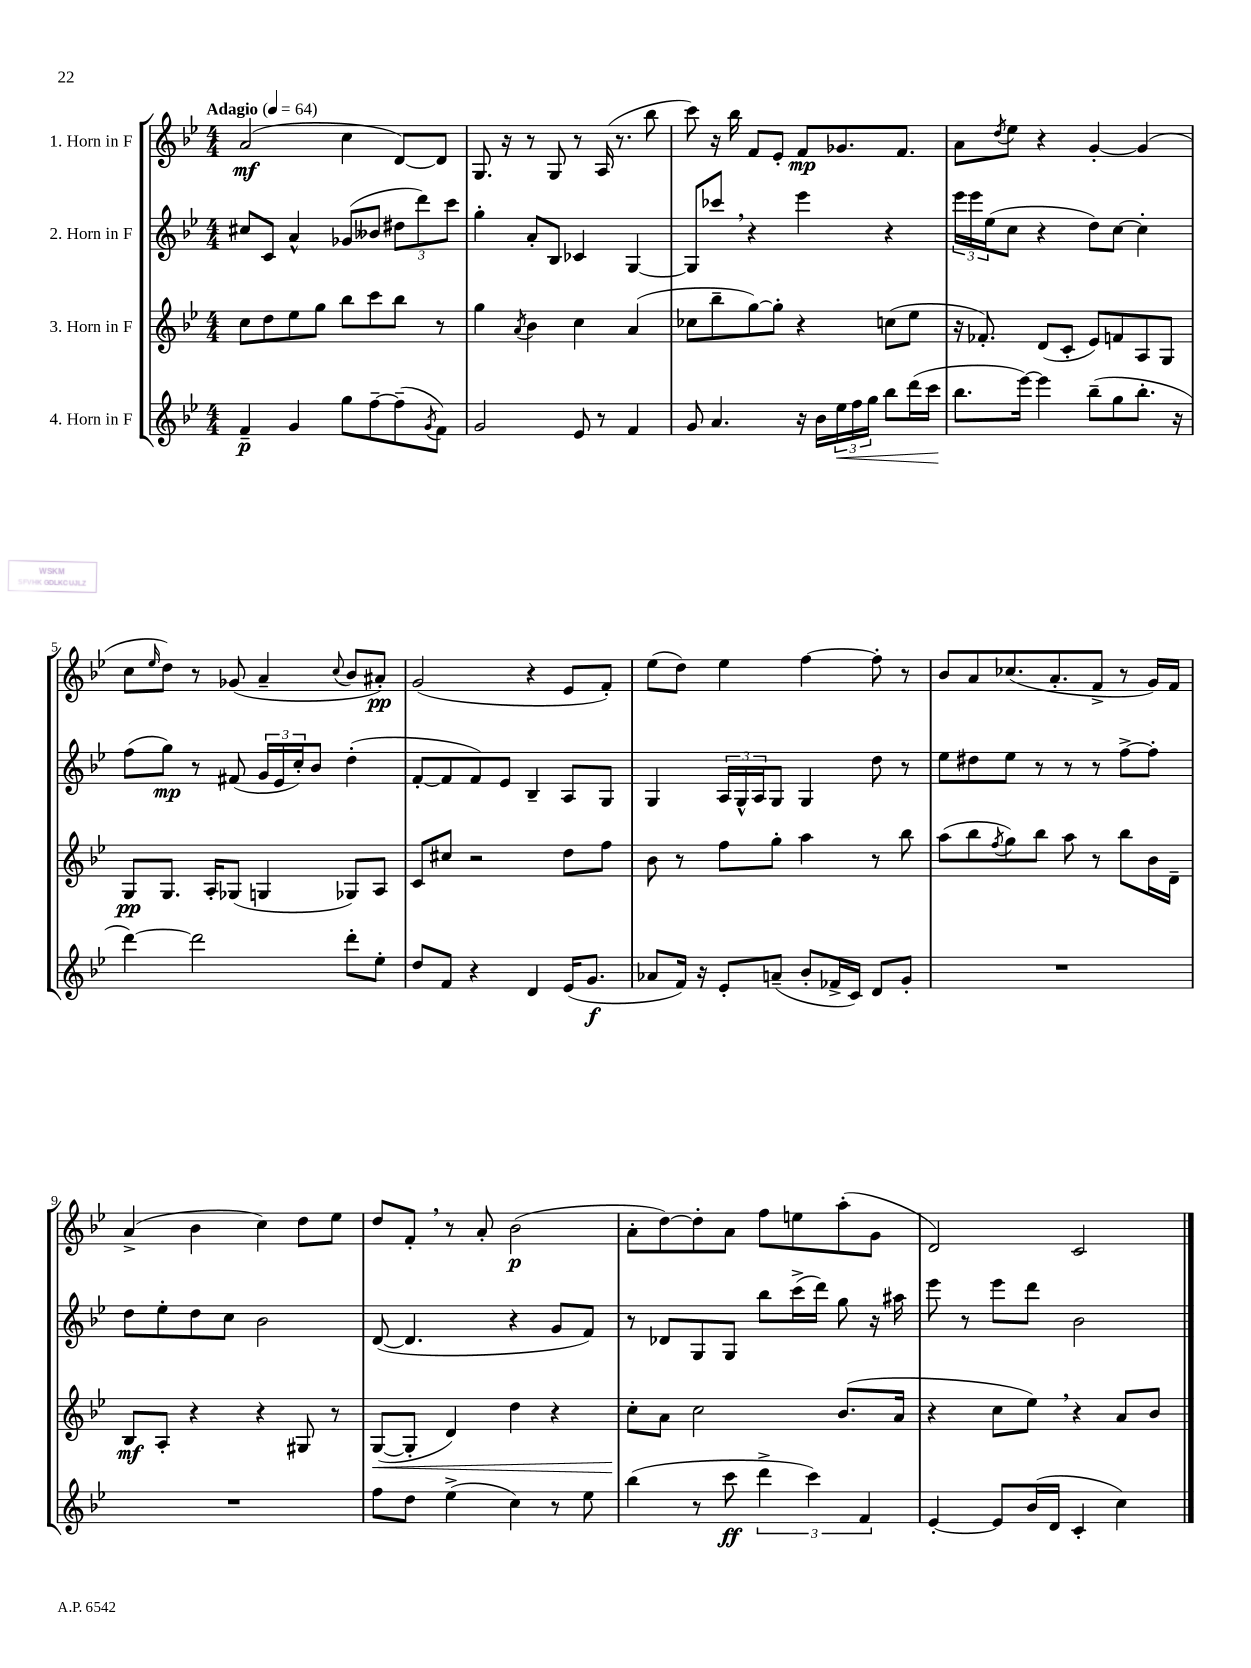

**kern	**kern	**kern	**kern
*staff4	*staff3	*staff2	*staff1
*clefG2	*clefG2	*clefG2	*clefG2
*k[b-e-]	*k[b-e-]	*k[b-e-]	*k[b-e-]
*M4/4	*M4/4	*M4/4	*M4/4
*MM64	*MM64	*MM64	*MM64
4f~/	8cc\L	8cc#/L	(2a/
.	8dd\	8c/J	.
4g/	8ee-\	4a^^/	.
.	8gg\J	.	.
8gg\L	8bb-\L	(8g-/L	4cc\
[8ff~\	8ccc\	8b--/J	.
(8ff~\]	8bb-\J	12dd#\L	[8d/L)
.	.	12ddd\)	.
8qg/	.	.	.
8f\J)	8r	.	8d/]J
.	.	12ccc\J	.
=	=	=	=
2g/	4gg\	4gg'\	8.G/
.	.	.	16r
.	8qa/	.	.
.	4b-\	8a'/L	8r
.	.	8B-/J	8G/
8e-/	4cc\	4c-/	8r
8r	.	.	(16A/
.	.	.	8.r
4f/	(4a/	[4G/	.
.	.	.	8bb-\
=	=	=	=
8g/	8cc-\L	8G/]L	8ccc\)
4.a/	8bb-~\	8ccc-/J	16r
.	.	.	16bb-\
.	[8gg\)	4r	8f/L
.	8gg'\]J	.	8e-'/J
16r	4r	4eee-\	8f/L
16b-\LL	.	.	.
24ee-\	.	.	8.g-/
24ff\	.	.	.
24gg\JJ	.	.	.
8bb-\L	(8cc\L	4r	.
.	.	.	8.f/J
(16ddd\L	8ee-\J	.	.
16ccc\JJ	.	.	.
=	=	=	=
8.bb-\L	16r	24eee-\LL	8a\L
.	.	24eee-\	.
.	8.f-'/)	.	.
.	.	(24ee-\J	.
.	.	.	8qdd/
.	.	8cc\J	8ee-\J
[16eee-\Jk)	.	.	.
4eee-\]	(8d/L	4r	4r
.	8c'/J	.	.
(8bb-~\L	8e-/L)	8dd\L)	[4g'/
8gg\	8f/	[8cc\J	.
8.bb-'\J	8A/	4cc'\]	(4g/]
.	8G/J	.	.
16r	.	.	.
=	=	=	=
[4ddd\)	8G/L	(8ff\L	8cc\L
.	.	.	16qqee-/
.	8.G/J	8gg\J)	8dd\J)
2ddd\]	.	8r	8r
.	16A'/LK	.	.
.	(8G-/J	(8f#/	(8g-/
.	4G/	24g/LL	4a~/
.	.	24e-/	.
.	.	24cc'/J)	.
.	.	8b-/J	.
.	.	.	8qqcc/
8ddd'\L	8G-/L)	(4dd'\	8b-/L
8ee-'\J	8A/J	.	8a#'/J)
=	=	=	=
8dd/L	8c/L	[8f'/L	(2g/
8f/J	8cc#/J	8f/]	.
4r	2r	8f/)	.
.	.	8e-/J	.
4d/	.	4B-~/	4r
(16e-/LK	8dd\L	8A/L	8e-/L
8.g/J	.	.	.
.	8ff\J	8G/J	8f'/J)
=	=	=	=
8a-/L	8b-\	4G/	(8ee-\L
16f/Jk)	8r	.	8dd\J)
16r	.	.	.
8e-'/L	8ff\L	24A/LL	4ee-\
.	.	24G^^/	.
.	.	24A/J	.
(8a~/J	8gg'\J	8G/J	.
8b-'/L	4aa\	4G/	[4ff\
16f-^/L	.	.	.
16c/JJ)	.	.	.
8d/L	8r	8dd\	8ff'\]
8g'/J	8bb-\	8r	8r
=	=	=	=
1r	(8aa\L	8ee-\L	8b-/L
.	8bb-\	8dd#\	8a/
.	8qff/	.	.
.	8gg\)	8ee-\J	(8.cc-/
.	8bb-\J	8r	.
.	.	.	8.a'/
.	8aa\	8r	.
.	8r	8r	8f^/J
.	8bb-\L	[8ff^\L	8r
.	16b-\L	8ff'\]J	16g/LL)
.	16d~\JJ	.	16f/JJ
=	=	=	=
1r	8B-/L	8dd\L	(4a^/
.	8A'/J	8ee-'\	.
.	4r	8dd\	4b-\
.	.	8cc\J	.
.	4r	2b-\	4cc\)
.	8G#/	.	8dd\L
.	8r	.	8ee-\J
=	=	=	=
8ff\L	([8G/L	([8d/	8dd/L
8dd\J	8G'/]J	4.d/]	8f'/J
(4ee-^\	4d/)	.	8r
.	.	.	8a'/
4cc\)	4dd\	4r	(2b-\
8r	4r	8g/L	.
8ee-\	.	8f/J)	.
=	=	=	=
(4bb-\	8cc'\L	8r	8a'\L
.	8a\J	8d-/L	[8dd\)
8r	2cc\	8G/	8dd'\]
8ccc\	.	8G/J	8a\J
6ddd^\	.	8bb-\L	8ff\L
.	.	(16ccc^\L	8ee\
6ccc\)	.	.	.
.	.	16ddd\JJ)	.
.	(8.b-/L	8gg\	(8aa'\
6f/	.	.	.
.	.	16r	8g\J
.	16a/Jk	16aa#\	.
=	=	=	=
[4e-'/	4r	8eee-\	2d/)
.	.	8r	.
8e-/]L	8cc\L	8eee-\L	.
(16b-/L	8ee-\J)	8ddd\J	.
16d/JJ	.	.	.
4c'/	4r	2b-\	2c/
4cc\)	8a/L	.	.
.	8b-/J	.	.
==	==	==	==
*-	*-	*-	*-
